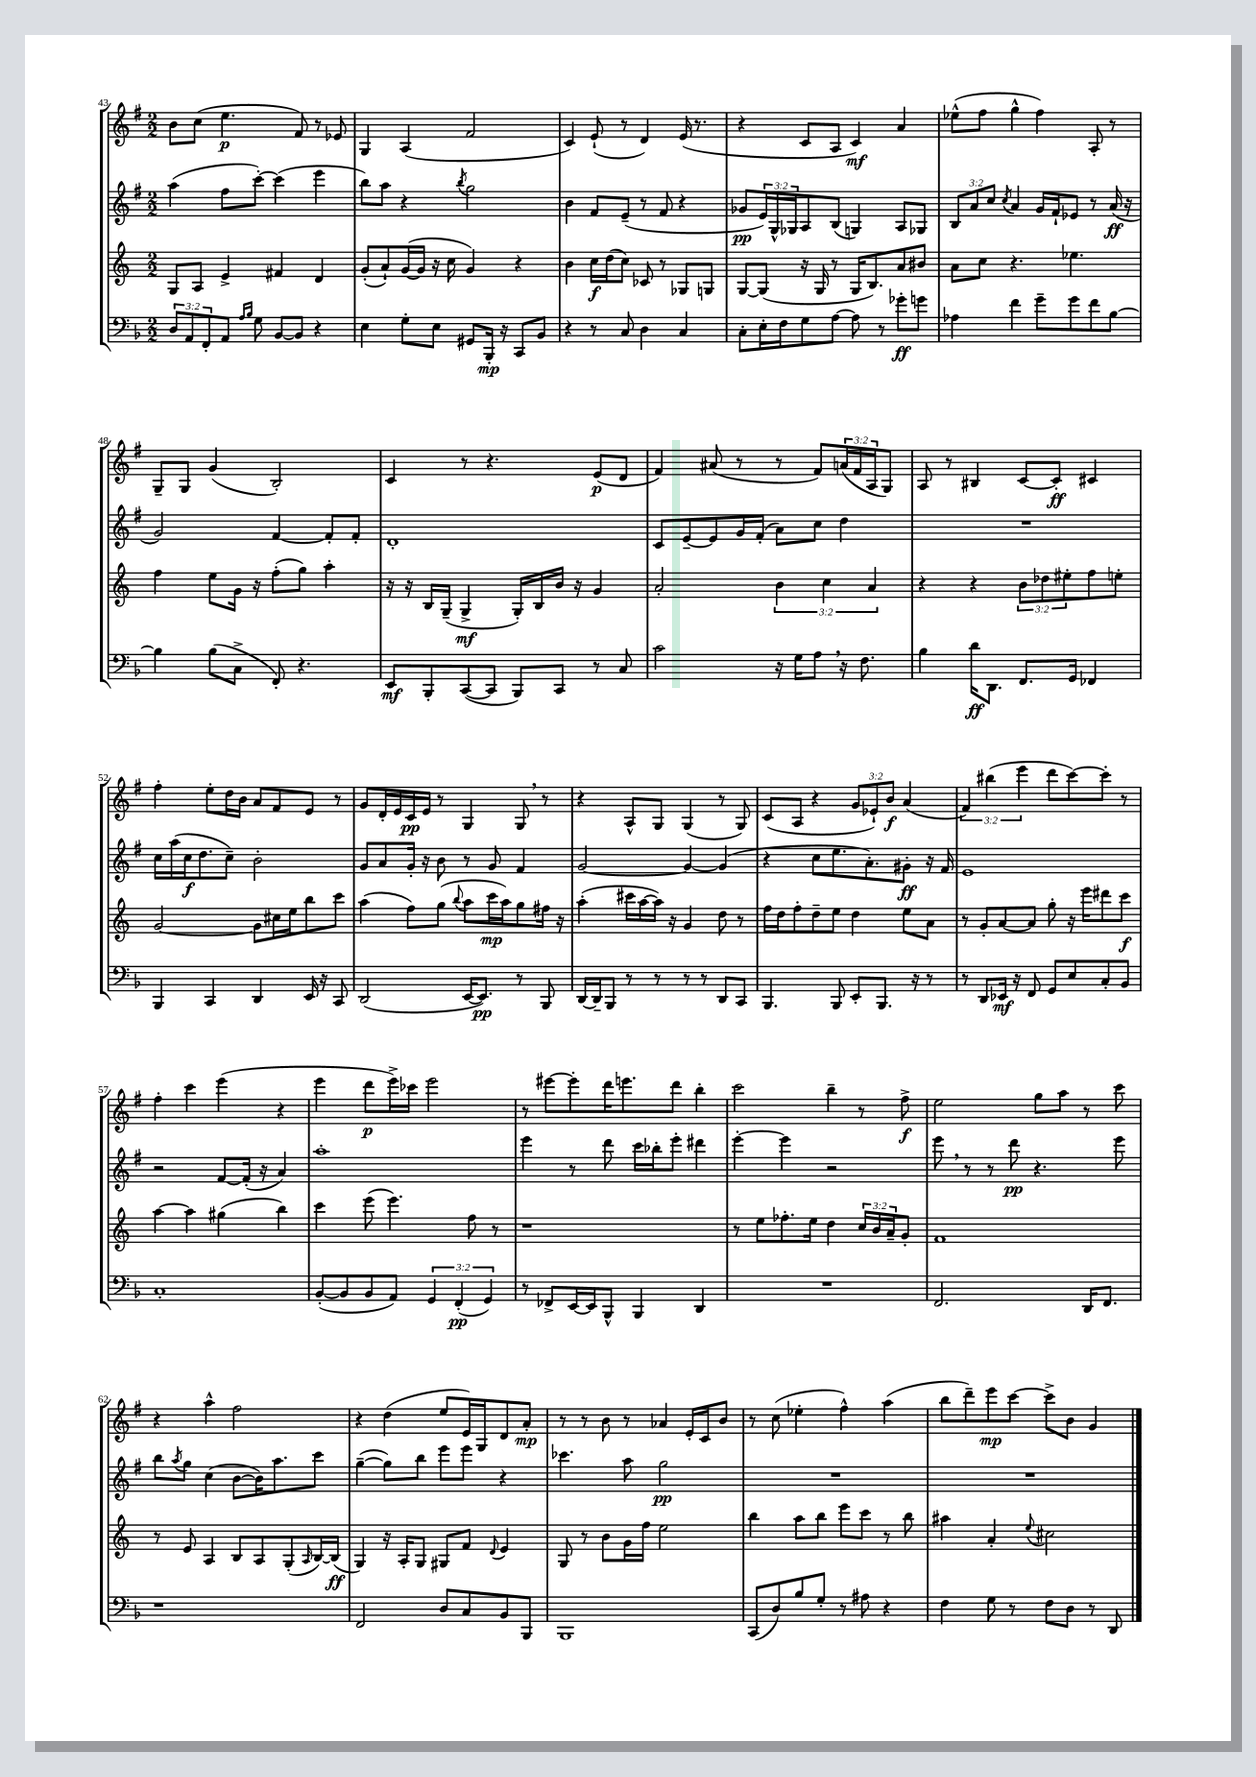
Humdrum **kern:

**kern	**kern	**kern	**kern
*staff4	*staff3	*staff2	*staff1
*clefF4	*clefG2	*clefG2	*clefG2
*k[b-]	*k[]	*k[f#]	*k[f#]
*M2/2	*M2/2	*M2/2	*M2/2
12D/L	8G/L	(4aa\	8b\L
12AA/	.	.	.
.	8A/J	.	(8cc\J
12FF'/	.	.	.
8AA/J	4e^/	8ff#\L	4.ee\
16qqA/LL	.	.	.
16qqB-/JJ	.	.	.
8G\	.	[8ccc'\J)	.
[8BB-/L	4f#/	(4ccc\]	.
8BB-/]J	.	.	8f#/)
4r	4d/	4eee\	8r
.	.	.	8e-/
=	=	=	=
4E\	(8g'/L	8bb\L)	4G/
.	8a`/)	8aa\J	.
8G'\L	([16g/L	4r	(4A/
.	16g/]JJ	.	.
8E\J	16r	.	.
.	16cc\	.	.
.	.	8qbb/	.
8GG#/L	4g/)	2gg\	2f#/
16BBB-'/Jk	.	.	.
16r	.	.	.
8CC/L	4r	.	.
8BB-/J	.	.	.
=	=	=	=
4r	4b\	4b\	4c/)
8r	16cc\LL	8f#/L	(8e`/
.	(16dd\J	.	.
8C/	8cc\J)	(8e~/J	8r
4D\	8c-/	8r	4d/)
.	8r	8f#/	.
4C/	8G-/L	4r	(16e/
.	.	.	8.r
.	8G/J	.	.
=	=	=	=
8C'\L	[8G/L	8g-/L	4r
16E'\L	(8G/]J	24e/L)	.
.	.	24G^^/	.
16F\J	.	.	.
.	.	24G-/J	.
8G\	16r	8A/	8c/L
.	16G/	.	.
[8A\J	8r	(8B/J	8A/J
8A\]	16G/LK	4G/)	4c/)
.	8.B/)	.	.
8r	.	.	.
8g-'\L	8a/	8A/L	4a/
8g\J	8b#/J	8G-/J	.
=	=	=	=
4A-\	8a\L	12B/L	(8ee-^^\L
.	.	12a/	.
.	8cc\J	.	8ff#\J
.	.	12cc/J	.
.	.	8qcc/	.
4f\	4.r	4a/	4gg^^\
8g~\L	.	16g/LL	4ff#\)
.	.	16f#`/J	.
8g\	4.ee-\	8e-/J	.
8f\	.	8r	8A'/
[8B-\J	.	(16a/	8r
.	.	16r	.
=	=	=	=
4B-\]	4ff\	2g/)	8G~/L
.	.	.	8G/J
(8B-\L	8ee\L	.	(4g/
8C^\J	16g\Jk	.	.
.	16r	.	.
8FF'/)	(8ff'\L	[4f#/	2B'/)
4.r	8gg\J)	.	.
.	4aa'\	8f#'/]L	.
.	.	8f#'/J	.
=	=	=	=
8EE/L	16r	1d'	4c/
.	16r	.	.
8BBB-'/	16B/LL	.	.
.	(16G~/JJ	.	.
([8CC/	4G^/	.	8r
8CC/]J	.	.	4.r
8BBB-/L)	16G'/LL)	.	.
.	16B/	.	.
8CC/J	16b/JJ	.	.
.	16r	.	.
8r	4g/	.	(8e/L
8C/	.	.	8d/J
=	=	=	=
2c\	2a'/	8c/L	4f#/)
.	.	[8e~/	.
.	.	8e/]	(8a#/
.	.	16g/L	8r
.	.	(16f#'/JJ	.
16r	6b\	8a\L)	8r
16G\LK	.	.	.
8A\J	.	8cc\J	8f#/L)
.	6cc\	.	.
16r	.	4dd\	(24a/L
.	.	.	24f#/
8.F\	.	.	.
.	6a/	.	24A/J
.	.	.	8G/J)
=	=	=	=
4B-\	4r	1r	8A/
.	.	.	8r
16d\LK	4r	.	4B#/
8.DD\J	.	.	.
8.FF/L	12b\L	.	[8c/L
.	12dd-\	.	.
.	.	.	8c'/]J
.	12ee#'\	.	.
16GG/Jk	.	.	.
4FF-/	8ff\	.	4c#/
.	8ee'\J	.	.
=	=	=	=
4BBB-/	[2g/	16cc\LL	4ff#'\
.	.	(16aa\	.
.	.	16cc\J	.
.	.	8.dd\	.
4CC/	.	.	8ee'\L
.	.	8cc~\J)	16dd\L
.	.	.	16b\JJ
4DD/	8g\]L	2b'\	8a/L
.	16cc#\L	.	8f#/
.	16ee\J	.	.
16EE/	8bb\	.	8e/J
16r	.	.	.
8CC/	8ccc\J	.	8r
=	=	=	=
(2DD/	(4aa\	8g/L	8g/L
.	.	8a/	16d'/L
.	.	.	16e/
.	8ff\L)	16g'/Jk	16c/
.	.	16r	16e/JJ
.	(8gg\J	8b\	8r
.	8qqbb/	.	.
[16EE/LK	8aa\L	8r	4G/
8.EE/]J)	.	.	.
.	16ccc\L	8g/	.
.	16aa\J)	.	.
8r	8gg\	4f#/	8G/
8BBB-/	16ff#\Jk	.	8r
.	16r	.	.
=	=	=	=
[16DD/LL	(4aa'\	[2g/	4r
16DD~/]J	.	.	.
8BBB-/J	.	.	.
8r	16ccc#\LL	.	8A^^/L
.	[16aa\	.	.
8r	16aa\]JJ)	.	8G/J
.	16r	.	.
8r	4g/	4g/_	(4G/
8r	.	.	.
8DD/L	8dd\	(4g/]	8r
8CC/J	8r	.	8G/)
=	=	=	=
4.BBB-/	16ff\LL	4r	(8c/L
.	16dd\J	.	.
.	8ff'\	.	8A/J
.	8dd~\	8cc\L	4r
8BBB-/	8ee\J	8.ee\	.
8EE'/L	4dd\	.	12g/L
.	.	8.a'\)	.
.	.	.	12e-`/)
8.BBB-/J	.	.	.
.	.	.	12b/J
.	8ee\L	8g#'\J	(4a/
16r	.	.	.
8r	8a\J	16r	.
.	.	16f#/	.
=	=	=	=
8r	8r	1e	6f#/)
8DD/L	8g'/L	.	.
.	.	.	(6bb#\
16EE-/Jk	[8a/	.	.
16r	.	.	.
.	.	.	6eee\
8FF/	8a/]J	.	.
8GG/L	8gg'\	.	8ddd\L
8E/	16r	.	[8ccc\)
.	16eee\LK	.	.
8C'/	8ddd#\	.	8ccc'\]J
8BB-/J	8ccc\J	.	8r
=	=	=	=
1C'	[4aa\	2r	4ff#'\
.	4aa\]	.	4ccc\
.	(4gg#\	[8f#/L	(4eee\
.	.	(16f#'/]Jk	.
.	.	16r	.
.	4bb\)	4a/)	4r
=	=	=	=
([8BB-'/L	4ccc\	1aa'	4eee\
8BB-/]	.	.	.
8BB-/	(8eee\	.	8ddd\L
8AA/J)	4.eee\)	.	16eee^\L)
.	.	.	16ccc-\JJ
6GG/	.	.	2eee\
(6FF'/	.	.	.
.	8ff\	.	.
6GG/)	.	.	.
.	8r	.	.
=	=	=	=
8r	1r	4eee\	8r
8FF-^/L	.	.	[8eee#\L
[16EE/L	.	8r	8eee#'\]
16EE/]J	.	.	.
8BBB-^^/J	.	8ddd\	16ddd\K
.	.	.	8.eee\
4BBB-/	.	16ccc\LL	.
.	.	16bb-'\J	.
.	.	8eee'\J	8ddd\J
4DD/	.	4ddd#\	4bb'\
=	=	=	=
1r	8r	[4eee'\	2ccc\
.	8ee\L	.	.
.	8.ff-'\	4eee\]	.
.	16ee\Jk	.	.
.	4dd\	2r	4bb~\
.	24cc/LL	.	8r
.	24b/	.	.
.	24a~/J	.	.
.	8g'/J	.	8ff#^\
=	=	=	=
2.FF/	1f	8eee\	2ee\
.	.	8r	.
.	.	8r	.
.	.	8ddd\	.
.	.	4.r	8gg\L
.	.	.	8aa\J
16DD/LK	.	.	8r
8.FF/J	.	.	.
.	.	8eee\	8ccc\
=	=	=	=
1r	8r	8bb\L	4r
.	.	8qaa/	.
.	8e/	8gg\J	.
.	4A/	(4cc\	4aa^^\
.	8B/L	[8b\L	2ff#\
.	8A/	16b\]K)	.
.	.	8.aa\	.
.	(8G'/	.	.
.	16qqA/	.	.
.	[16B/L)	8ccc\J	.
.	(16B/]JJ	.	.
=	=	=	=
2FF/	4G/)	([4gg~\	4r
.	16r	8gg\]L)	(4dd\
.	16A'/LK	.	.
.	8G/J	8bb\J	.
8D/L	8G#/L	8eee\L	8ee/L
8C/	8f/J	8eee\J	16e/L)
.	.	.	16G/J
.	8qqd/	.	.
8BB-/	4e/	4r	8d/
8BBB-/J	.	.	8a'/J
=	=	=	=
1BBB-	8G/	4.ccc-\	8r
.	8r	.	8r
.	8b\L	.	8b\
.	16g\L	8aa\	8r
.	16ff\JJ	.	.
.	2ee\	2gg\	4a-/
.	.	.	16e'/LL
.	.	.	16c/J
.	.	.	8b/J
=	=	=	=
(8CC/L	4bb\	1r	8r
8D/)	.	.	(8cc\
8B-/	8aa\L	.	4ee-'\
8G'/J	8bb\J	.	.
8r	8eee\L	.	4ff#^^\)
8A#\	8ccc\J	.	.
4r	8r	.	(4aa\
.	8bb\	.	.
=	=	=	=
4F\	4aa#\	1r	8bb\L
.	.	.	8ddd~\)
8G\	4a'/	.	8eee\
8r	.	.	[8ccc\J
.	8qqee/	.	.
8F\L	2cc#\	.	8ccc^\]L
8D\J	.	.	8b\J
8r	.	.	4g/
8DD/	.	.	.
==	==	==	==
*-	*-	*-	*-
